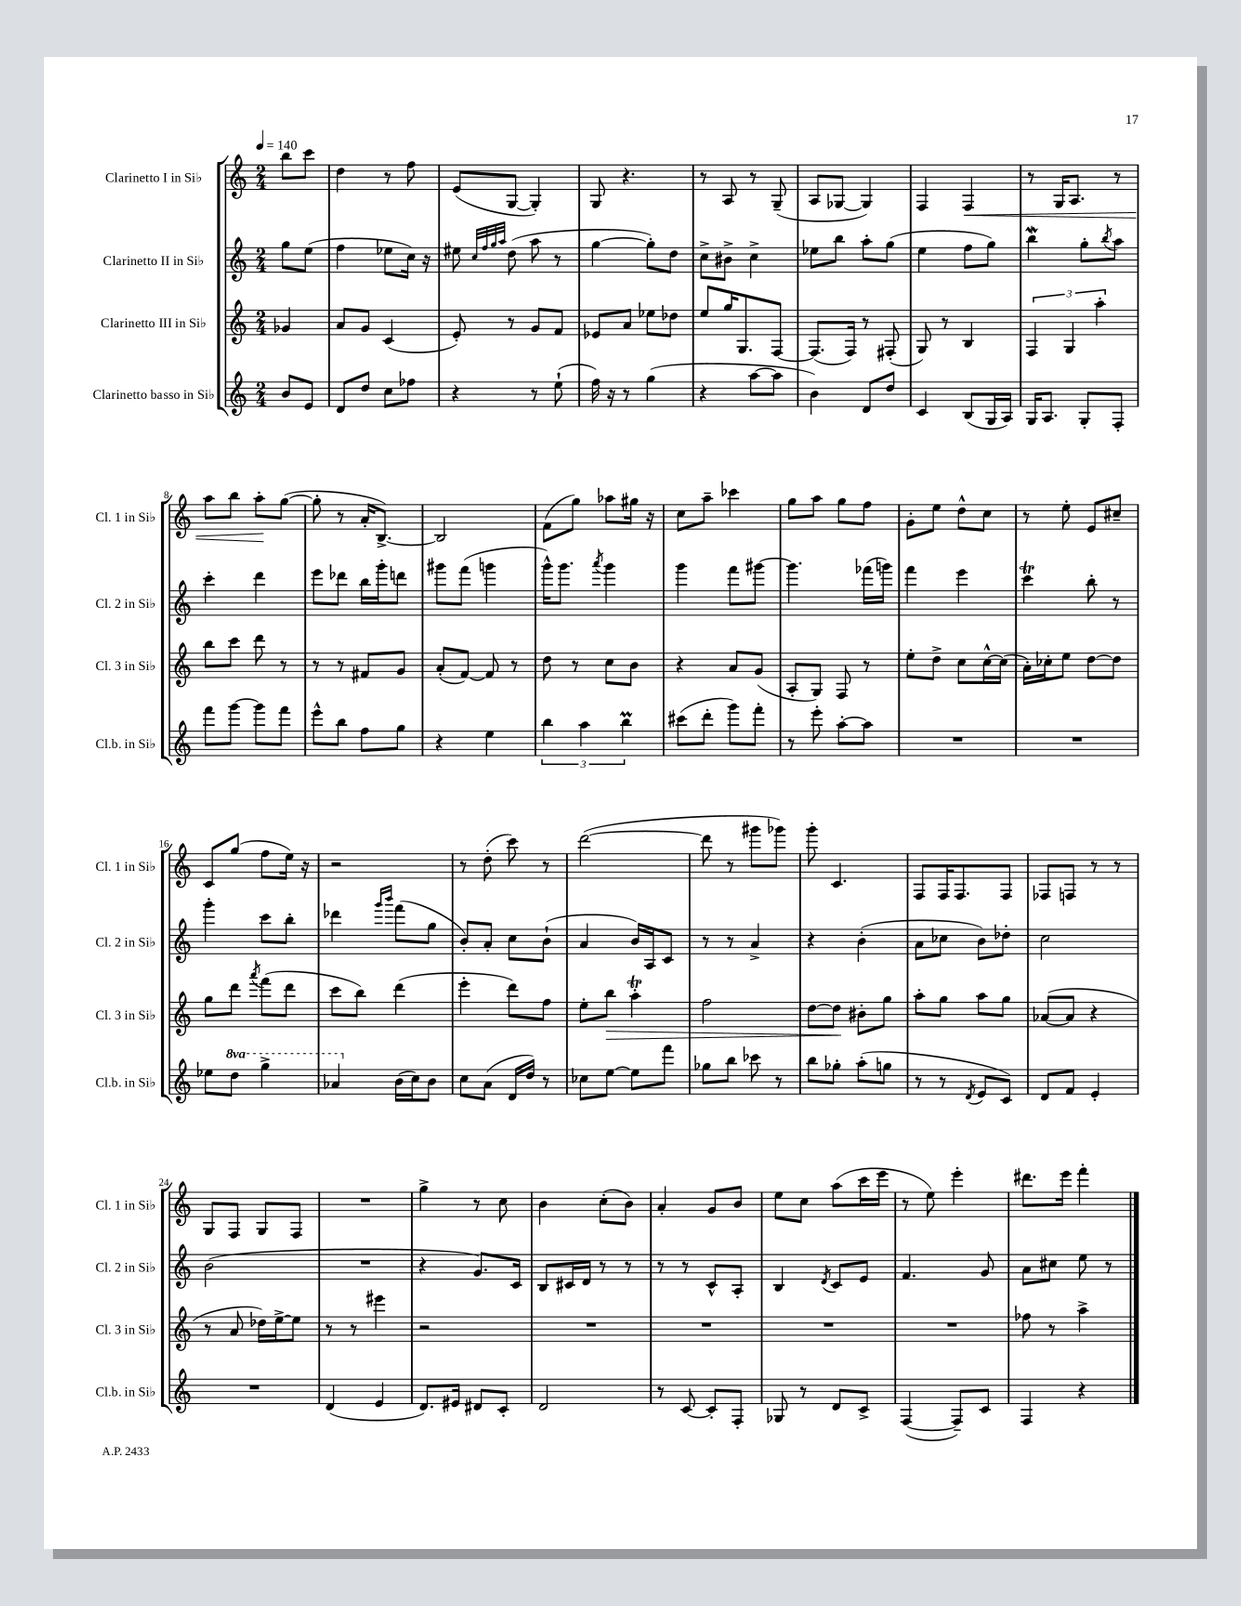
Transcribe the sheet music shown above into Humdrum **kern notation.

**kern	**kern	**dynam	**kern	**kern	**dynam
*part4	*part3	*part3	*part2	*part1	*part1
*staff4	*staff3	*staff3	*staff2	*staff1	*staff1
*I"Clarinetto basso in Si♭	*I"Clarinetto III in Si♭	*	*I"Clarinetto II in Si♭	*I"Clarinetto I in Si♭	*
*I'Cl.b. in Si♭	*I'Cl. 3 in Si♭	*	*I'Cl. 2 in Si♭	*I'Cl. 1 in Si♭	*
*clefG2	*clefG2	*	*clefG2	*clefG2	*
*k[]	*k[]	*	*k[]	*k[]	*
*M2/4	*M2/4	*	*M2/4	*M2/4	*
*MM140	*MM140	*	*MM140	*MM140	*
=	=	=	=	=	=
8b/L	4g-X/	.	8gg\L	8bb\L	.
8e/J	.	.	(8ee\J	8ccc\J	.
=1	=1	=1	=1	=1	=1
8d/L	8a/L	.	4ff\	4dd\	.
8dd/J	8g/J	.	.	.	.
8cc\L	(4c/	.	8ee-X\L	8r	.
8ff-X\J	.	.	16cc\Jk)	8ff\	.
.	.	.	16r	.	.
=2	=2	=2	=2	=2	=2
4r	8e'/)	.	8ee#X\	(8e/L	.
.	.	.	32qqcc/LLL	.	.
.	.	.	32qqff/	.	.
.	.	.	32qqgg/	.	.
.	.	.	32qqaa/JJJ	.	.
.	8r	.	(8dd\	[8G/J	.
8r	8g/L	.	8aa\	4G'/])	.
(8ee`\	8f/J	.	8r	.	.
=3	=3	=3	=3	=3	=3
16ff\)	8e-X/L	.	[4gg\	8G/	.
16r	.	.	.	.	.
8r	8a/J	.	.	4.r	.
(4gg\	8ee-X\L	.	8gg'\L])	.	.
.	8dd-X\J	.	8dd\J	.	.
=4	=4	=4	=4	=4	=4
4r	8ee/L	.	8cc^\L	8r	.
.	16gg/K	.	8b#X^\J	8A/	.
.	8.G/	.	.	.	.
[8aa\L	.	.	4cc^\	8r	.
8aa\J]	[8F/J	.	.	(8G~/	.
=5	=5	=5	=5	=5	=5
4b\)	(8.F/L]	.	8ee-X\L	8A/L	.
.	.	.	8bb\J	[8G-X/J	.
.	16F/Jk)	.	.	.	.
8d/L	8r	.	8aa'\L	4G-/])	.
8dd/J	(8F#X'/	.	(8gg\J	.	.
=6	=6	=6	=6	=6	=6
4c/	8G/)	.	4ee\	4F/	.
.	8r	.	.	.	.
!	!	!	!	!	!LO:HP:b
(8B/L	4B/	.	8ff\L	4F/	<
16G/L	.	.	8gg\J)	.	.
16A/JJ)	.	.	.	.	.
=7	=7	=7	=7	=7	=7
16G/KL	6F/	.	4bbW\	8r	.
8.A/J	.	.	.	.	.
.	.	.	.	16G/KL	.
.	6G/	.	.	.	.
.	.	.	.	8.A/J	.
8G'/L	.	.	8gg'\L	.	.
.	6aa'\	.	.	.	.
.	.	.	8qbb/	.	.
8F'/J	.	.	8aa\J	8r	.
!!LO:LB:g=z
=8	=8	=8	=8	=8	=8
8fff\L	8bb\L	.	4ccc'\	8aa\L	.
[8ggg\J	8ccc\J	.	.	8bb\J	.
8ggg\L]	8ddd\	.	4ddd\	8aa'\L	.
8fff\J	8r	.	.	([8gg\J	[
=9	=9	=9	=9	=9	=9
8eee^^\L	8r	.	8eee\L	8gg'\]	.
8bb\J	8r	.	8ddd-X\J	8r	.
8ff\L	8f#X/L	.	16bb\LL	16a'/KL	.
.	.	.	16ggg'\J	[8.B^/J)	.
8gg\J	8g/J	.	8dddn\J	.	.
=10	=10	=10	=10	=10	=10
4r	(8a'/L	.	8ggg#X\L	2B/]	.
.	[8f/J)	.	(8fff\J	.	.
4ee\	8f/]	.	4gggn\	.	.
.	8r	.	.	.	.
=11	=11	=11	=11	=11	=11
6bb\	8dd\	.	16ggg^^\KL)	(8f\L	.
.	.	.	8.ggg\J	.	.
.	8r	.	.	8gg\J)	.
6aa\	.	.	.	.	.
.	.	.	8qaaa/	.	.
.	8cc\L	.	4ggg\	8aa-X\L	.
6bbm\	.	.	.	.	.
.	8b\J	.	.	16gg#X\Jk	.
.	.	.	.	16r	.
=12	=12	=12	=12	=12	=12
(8ccc#X\L	4r	.	4ggg\	8cc\L	.
8ddd'\J	.	.	.	8aa~\J	.
8ggg\L)	8a/L	.	8fff\L	4ccc-X\	.
8fff'\J	(8g/J	.	[8ggg#X\J	.	.
=13	=13	=13	=13	=13	=13
8r	8A'/L	.	4.ggg#\]	8gg\L	.
8eee'\	8G/J)	.	.	8aa\J	.
[8aa'\L	8F/	.	.	8gg\L	.
8aa\J]	8r	.	(16fff-X\LL	8ff\J	.
.	.	.	16gggn\JJ)	.	.
=14	=14	=14	=14	=14	=14
2r	8ee'\L	.	4fff\	8g'\L	.
.	8dd^\J	.	.	8ee\J	.
.	8cc\L	.	4eee\	8dd^^\L	.
.	[16cc^^\L	.	.	8cc\J	.
.	(16cc\JJ]	.	.	.	.
=15	=15	=15	=15	=15	=15
2r	16a'\LL)	.	4cccT\	8r	.
.	16cc-X'\J	.	.	.	.
.	8ee\J	.	.	8ee'\	.
.	[8dd\L	.	8bb'\	8e/L	.
.	8dd\J]	.	8r	8cc#X~/J	.
!!LO:LB:g=z
=16	=16	=16	=16	=16	=16
8ee-X\L	8gg\L	.	4ggg'\	8c/L	.
*8va	*	*	*	*	*
8ddd\J	8ddd\J	.	.	(8gg/J	.
.	8qaaa/	.	.	.	.
4ggg^\	(8fff\L	.	8ccc\L	8ff\L	.
.	8ddd\J	.	8bb'\J	16ee\Jk)	.
.	.	.	.	16r	.
=17	=17	=17	=17	=17	=17
4aa-X/	8ccc\L	.	4ddd-X\	2r	.
.	8bb\J)	.	.	.	.
.	.	.	16qqggg/LL	.	.
.	.	.	16qqbbb/JJ	.	.
*X8va	*	*	*	*	*
(16b\LL	(4ddd\	.	(8fff\L	.	.
16cc\J)	.	.	.	.	.
8b\J	.	.	8gg\J	.	.
=18	=18	=18	=18	=18	=18
8cc\L	4eee'\	.	8b'/L)	8r	.
(8a\J	.	.	8a'/J	(8dd'\	.
16d/LL	8ddd\L)	.	8cc\L	8ccc\)	.
16dd/JJ)	.	.	.	.	.
8r	8ff\J	.	(8b`\J	8r	.
=19	=19	=19	=19	=19	=19
8cc-X\L	8ee'\L	.	4a/	([2ddd\	.
!	!	!LO:HP:b	!	!	!
[8ee\J	8bb\J	>	.	.	.
8ee\L]	4aaT'\	.	16b/LL)	.	.
.	.	.	16A/J	.	.
8fff\J	.	.	8c/J	.	.
=20	=20	=20	=20	=20	=20
8gg-X\L	2ff\	.	8r	8ddd\]	.
8bb\J	.	.	8r	8r	.
8ccc-X\	.	.	4a^/	8ggg#X\L	.
8r	.	.	.	8ggg-X\J)	.
=21	=21	=21	=21	=21	=21
8bb\L	[8dd\L	.	4r	8ggg'\	.
8gg-X'\J	8dd\J]	.	.	4.c/	.
(8aa'\L	8b#X'\L	]	(4b'\	.	.
8ggn\J	8gg\J	.	.	.	.
=22	=22	=22	=22	=22	=22
8r	8aa'\L	.	8a\L	8F/L	.
8r	8gg\J	.	8cc-X\J	16F/K	.
.	.	.	.	8.F/	.
8qd/	.	.	.	.	.
8e/L	8aa\L	.	8b\L)	.	.
8c/J)	8gg\J	.	8dd-X'\J	8F/J	.
=23	=23	=23	=23	=23	=23
8d/L	([8a-X/L	.	2cc\	8F-X/L	.
8f/J	8a-/J]	.	.	8Fn/J	.
4e'/	4r	.	.	8r	.
.	.	.	.	8r	.
!!LO:LB:g=z
=24	=24	=24	=24	=24	=24
2r	8r	.	(2b\	8G/L	.
.	8a/	.	.	8F/J	.
.	16dd-X\LL)	.	.	8G/L	.
.	[16ee^\J	.	.	.	.
.	8ee\J]	.	.	8F/J	.
=25	=25	=25	=25	=25	=25
(4d/	8r	.	2r	2r	.
.	8r	.	.	.	.
4e/	4eee#X\	.	.	.	.
=26	=26	=26	=26	=26	=26
8.d/L)	2r	.	4r	4gg^\	.
16e#X/Jk	.	.	.	.	.
8d#X/L	.	.	8.g/L)	8r	.
8c'/J	.	.	.	8cc\	.
.	.	.	16c/Jk	.	.
=27	=27	=27	=27	=27	=27
2d/	2r	.	8B/L	4b\	.
.	.	.	16c#X/L	.	.
.	.	.	16d/JJ	.	.
.	.	.	8r	(8cc'\L	.
.	.	.	8r	8b\J)	.
=28	=28	=28	=28	=28	=28
8r	2r	.	8r	4a'/	.
[8c/	.	.	8r	.	.
8c'/L]	.	.	8c^^/L	8g/L	.
8F'/J	.	.	8A'/J	8b/J	.
=29	=29	=29	=29	=29	=29
8G-X/	2r	.	4B/	8ee\L	.
8r	.	.	.	8cc\J	.
.	.	.	8qd/	.	.
8d/L	.	.	8c/L	(8aa\L	.
8c^/J	.	.	8e/J	16ccc\L	.
.	.	.	.	16eee\JJ	.
=30	=30	=30	=30	=30	=30
([4F/	2r	.	4.f/	8r	.
.	.	.	.	8ee\)	.
8F~/L])	.	.	.	4eee'\	.
8c/J	.	.	8g/	.	.
=31	=31	=31	=31	=31	=31
4F/	8ff-X\	.	8a\L	8.ddd#X\L	.
.	8r	.	8cc#X\J	.	.
.	.	.	.	16eee\Jk	.
4r	4aa^\	.	8ee\	4fff'\	.
.	.	.	8r	.	.
==	==	==	==	==	==
*-	*-	*-	*-	*-	*-
